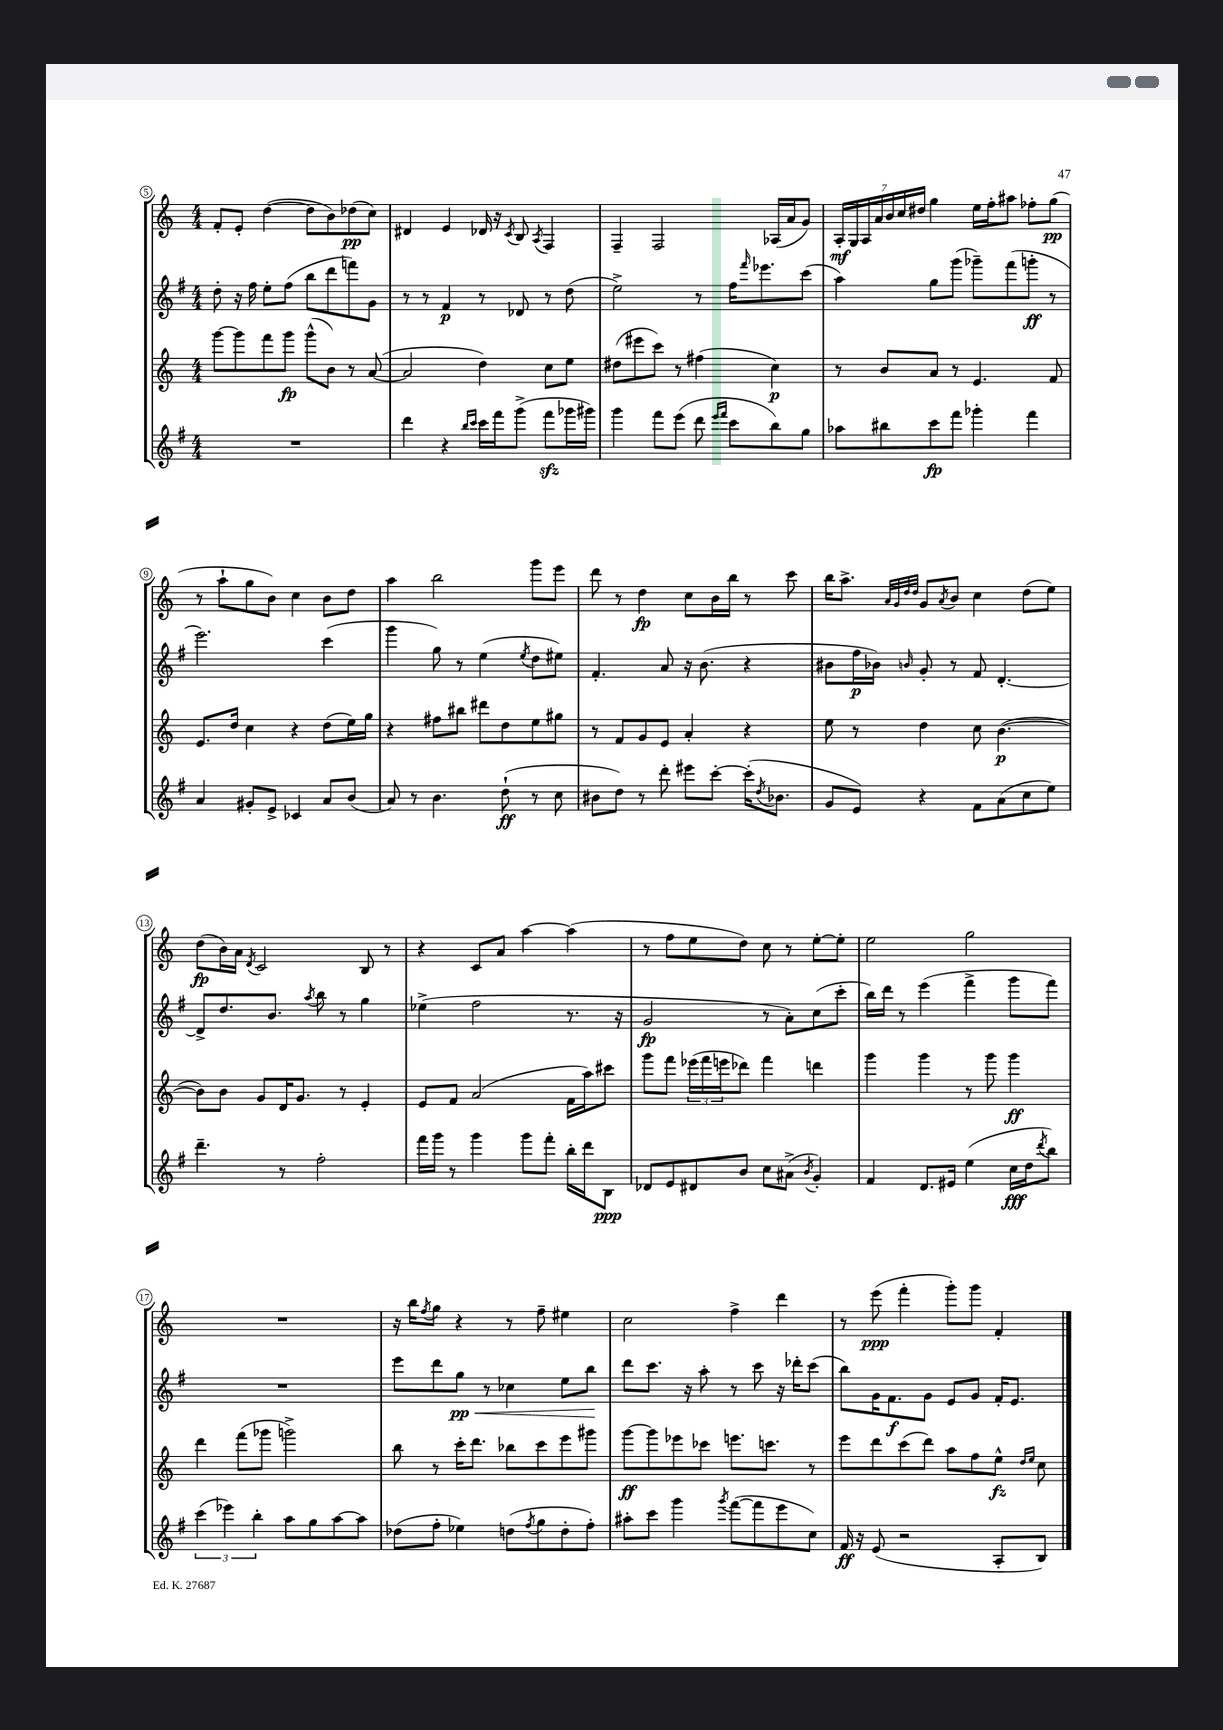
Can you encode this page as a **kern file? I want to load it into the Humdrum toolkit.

**kern	**dynam	**kern	**dynam	**kern	**dynam	**kern	**dynam
*part4	*part4	*part3	*part3	*part2	*part2	*part1	*part1
*staff4	*staff4	*staff3	*staff3	*staff2	*staff2	*staff1	*staff1
*clefG2	*	*clefG2	*	*clefG2	*	*clefG2	*
*k[f#]	*	*k[]	*	*k[f#]	*	*k[]	*
*M4/4	*	*M4/4	*	*M4/4	*	*M4/4	*
=5	=5	=5	=5	=5	=5	=5	=5
1r	.	[8ggg\L	.	8dd'\	.	8f'/L	.
.	.	8ggg\]	.	16r	.	8e'/J	.
.	.	.	.	16ff#\	.	.	.
.	.	8fff\	.	8ee'\L	.	([4dd\	.
.	.	8ggg\J	fp	(8ff#\J	.	.	.
.	.	(8ggg^^\L	.	8bb\L	.	8dd\L]	.
.	.	8b\J)	.	8ddd\	.	8b\)	.
.	.	8r	.	8fffn\)	.	(8dd-X\	pp
.	.	([8a/	.	8g\J	.	8cc\J)	.
=6	=6	=6	=6	=6	=6	=6	=6
4ddd\	.	2a/]	.	8r	.	4d#X/	.
.	.	.	.	8r	.	.	.
4r	.	.	.	4f#/	p	4e/	.
16qqbb/LL	.	.	.	.	.	.	.
16qqccc/JJ	.	.	.	.	.	.	.
16ccc\LL	.	4dd\)	.	8r	.	16d-X/	.
16fff#\J	.	.	.	.	.	16r	.
.	.	.	.	.	.	8qc/	.
(8ggg^\J	.	.	.	8d-X/	.	8B/	.
.	.	.	.	.	.	8qA/	.
8fff#zz\L	.	8cc\L	.	8r	.	4F/	.
16ggg-X\L	.	8ee\J	.	(8dd\	.	.	.
16ggg#X\JJ)	.	.	.	.	.	.	.
=7	=7	=7	=7	=7	=7	=7	=7
4ggg\	.	(8dd#X\L	.	2ee^\)	.	4F~/	.
.	.	8eee#X\	.	.	.	.	.
8fff#\L	.	8ccc\J)	.	.	.	2F/	.
(8eee\J	.	8r	.	.	.	.	.
8ddd\	.	(4ff#X\	.	8r	.	.	.
16qqeee/LL	.	.	.	.	.	.	.
16qqfff#/JJ	.	.	.	.	.	.	.
8ccc\L	.	.	.	16ff#\KL	.	.	.
.	.	.	.	16qqfff#/	.	.	.
.	.	.	.	8.eee-X\	.	.	.
8bb\)	.	4cc\)	p	.	.	(16A-X/LL	.
.	.	.	.	.	.	16a/J	.
8gg\J	.	.	.	(8ccc\J	.	8g/J)	.
=8	=8	=8	=8	=8	=8	=8	=8
8aa-X\L	.	8r	.	4aa\)	.	28A'/LL	mf
.	.	.	.	.	.	28G/	.
.	.	.	.	.	.	28A/	.
.	.	.	.	.	.	28a/	.
8bb#X\	.	8b/L	.	.	.	.	.
.	.	.	.	.	.	28b/	.
.	.	.	.	.	.	28cc/	.
.	.	.	.	.	.	28dd#X/JJ	.
8ccc\	fp	8a/J	.	8gg\L	.	4gg\	.
8fff#\J	.	8r	.	(8ggg\J	.	.	.
4ggg-X'\	.	4.e/	.	8ggg-X~\L)	.	16ee\LL	.
.	.	.	.	.	.	16ff'\J	.
.	.	.	.	(8fff#\	.	8aa#X\J	.
4fff#\	.	.	.	8gggn'\J	ff	8ff-X'\L	.
.	.	8f/	.	8r	.	(8gg\J	pp
!!LO:LB:g=z
=9	=9	=9	=9	=9	=9	=9	=9
4a/	.	8.e/L	.	2.eee\)	.	8r	.
.	.	.	.	.	.	8aa`\L	.
.	.	16dd/Jk	.	.	.	.	.
8g#X'/L	.	4cc\	.	.	.	8gg\	.
8e^/J	.	.	.	.	.	8b\J)	.
4c-X/	.	4r	.	.	.	4cc\	.
8a/L	.	(8dd\L	.	(4ccc\	.	8b\L	.
(8b/J	.	16ee\L)	.	.	.	8dd\J	.
.	.	16gg\JJ	.	.	.	.	.
=10	=10	=10	=10	=10	=10	=10	=10
8a/)	.	4r	.	4ggg\	.	4aa\	.
8r	.	.	.	.	.	.	.
4.b\	.	8ff#X\L	.	8gg\)	.	2bb\	.
.	.	8bb#X\J	.	8r	.	.	.
.	.	8ddd#X\L	.	(4ee\	.	.	.
(8dd`\	ff	8dd\	.	.	.	.	.
.	.	.	.	8qee/	.	.	.
8r	.	8ee\	.	8dd\L	.	8ggg\L	.
8cc\	.	8gg#X\J	.	8ee#X\J)	.	8eee\J	.
=11	=11	=11	=11	=11	=11	=11	=11
8b#X\L	.	8r	.	4.f#'/	.	8ddd\	.
8dd\J)	.	8f/L	.	.	.	8r	.
8r	.	8g/	.	.	.	4dd\	fp
8ddd'\	.	8e/J	.	8a/	.	.	.
8eee#X\L	.	4a'/	.	16r	.	8cc\L	.
.	.	.	.	(8.b\	.	.	.
[8ccc'\J	.	.	.	.	.	16b\L	.
.	.	.	.	.	.	16bb\JJ	.
(16ccc'\KL]	.	4r	.	4r	.	8r	.
8qdd/	.	.	.	.	.	.	.
8.b-X\J	.	.	.	.	.	.	.
.	.	.	.	.	.	8ccc\	.
=12	=12	=12	=12	=12	=12	=12	=12
8g/L	.	8ee\	.	8b#X\L	.	16bb\KL	.
.	.	.	.	.	.	8.aa^\J	.
8e/J)	.	8r	.	16ff#\L	p	.	.
.	.	.	.	16b-X\JJ)	.	.	.
.	.	.	.	.	.	32qqa/LLL	.
.	.	.	.	.	.	32qqg/	.
.	.	.	.	.	.	32qqdd/	.
.	.	.	.	16qqbn/	.	32qqdd/JJJ	.
4r	.	4dd\	.	8g'/	.	8g/L	.
.	.	.	.	.	.	8qa/	.
.	.	.	.	8r	.	8b/J	.
8f#\L	.	8cc\	.	8f#/	.	4cc\	.
(8a\	.	([4.b\	p	[4.d'/	.	.	.
8cc\	.	.	.	.	.	(8dd\L	.
8ee\J)	.	.	.	.	.	8ee\J)	.
!!LO:LB:g=z
=13	=13	=13	=13	=13	=13	=13	=13
4.ddd~\	.	8b\L])	.	8d^/L]	.	(8dd\L	fp
.	.	8b\J	.	8.dd/	.	16b\L)	.
.	.	.	.	.	.	16a\JJ	.
.	.	.	.	.	.	8qd/	.
.	.	8g/L	.	.	.	2c/	.
.	.	.	.	8.b/J	.	.	.
8r	.	16d/K	.	.	.	.	.
.	.	8.g/J	.	.	.	.	.
.	.	.	.	8qaa/	.	.	.
2ff#'\	.	.	.	8bb\	.	.	.
.	.	8r	.	8r	.	.	.
.	.	4e'/	.	4gg\	.	8B/	.
.	.	.	.	.	.	8r	.
=14	=14	=14	=14	=14	=14	=14	=14
16fff#\LL	.	8e/L	.	(4ee-X^\	.	4r	.
16ggg\JJ	.	.	.	.	.	.	.
8r	.	8f/J	.	.	.	.	.
4ggg\	.	(2a/	.	2ff#\	.	8c/L	.
.	.	.	.	.	.	8a/J	.
8ggg\L	.	.	.	.	.	[4aa\	.
8fff#'\J	.	.	.	.	.	.	.
16bb'\LL	.	16f\LL	.	8.r	.	(4aa\]	.
16ddd\J	.	16aa\J)	.	.	.	.	.
8B\J	ppp	8ccc#X\J	.	.	.	.	.
.	.	.	.	16r	.	.	.
=15	=15	=15	=15	=15	=15	=15	=15
8d-X/L	.	8ggg\L	.	2g/	fp	8r	.
8e/	.	8fff\J	.	.	.	8ff\L	.
8d#X/	.	(24eee-X\LL	.	.	.	8ee\	.
.	.	24fff\	.	.	.	.	.
.	.	24eeen\J	.	.	.	.	.
8b/J	.	8ddd-X\J)	.	.	.	8dd\J)	.
8cc\L	.	4fff\	.	8r	.	8cc\	.
(8a#X^\J	.	.	.	8a'\L)	.	8r	.
8qb/	.	.	.	.	.	.	.
4g'/)	.	4dddn\	.	(8cc\	.	[8ee'\L	.
.	.	.	.	8ccc'\J	.	8ee'\J]	.
=16	=16	=16	=16	=16	=16	=16	=16
4f#/	.	4ggg\	.	16bb\LL)	.	2ee\	.
.	.	.	.	16ddd\JJ	.	.	.
.	.	.	.	8r	.	.	.
8.d/L	.	4ggg\	.	(4eee\	.	.	.
16e#X/Jk	.	.	.	.	.	.	.
(4ee\	.	8r	.	4fff#^\	.	2gg\	.
.	.	8ggg\	.	.	.	.	.
16cc\LL	fff	4ggg\	ff	8ggg\L	.	.	.
16dd\J	.	.	.	.	.	.	.
8qddd/	.	.	.	.	.	.	.
8bb\J)	.	.	.	8fff#\J)	.	.	.
!!LO:LB:g=z
=17	=17	=17	=17	=17	=17	=17	=17
(6ccc\	.	4ddd\	.	1r	.	1r	.
6eee-X\)	.	.	.	.	.	.	.
.	.	(8fff\L	.	.	.	.	.
6bb'\	.	.	.	.	.	.	.
.	.	8ggg-X\J	.	.	.	.	.
8aa\L	.	2gggn^\)	.	.	.	.	.
8gg\	.	.	.	.	.	.	.
[8aa\	.	.	.	.	.	.	.
8aa\J]	.	.	.	.	.	.	.
=18	=18	=18	=18	=18	=18	=18	=18
(8dd-X\L	.	8bb\	.	8eee\L	.	16r	.
.	.	.	.	.	.	16bb\KL	.
.	.	.	.	.	.	8qff/	.
8ff#'\J	.	8r	.	8ddd\	.	8gg\J	.
!	!	!	!	!	!LO:HP:b	!	!
4ee-X\)	.	16ccc'\KL	.	8gg\J	< pp	4r	.
.	.	8.ddd\J	.	.	.	.	.
.	.	.	.	8r	.	.	.
(8ddn\L	.	8bb-X\L	.	4cc-X\	.	8r	.
8qff#/	.	.	.	.	.	.	.
8gg\	.	8ccc\	.	.	.	8ff~\	.
8dd'\	.	8eee\	.	8ee\L	.	4ee#X\	.
8ff#'\J)	.	8ggg#X\J	.	8bb\J	.	.	.
.	.	.	.	.	[	.	.
=19	=19	=19	=19	=19	=19	=19	=19
8aa#X'\L	.	[8ggg\L	ff	8ddd\L	.	2cc\	.
8ccc\J	.	8ggg\]	.	8.ccc\J	.	.	.
4ggg\	.	8eee-X\	.	.	.	.	.
.	.	.	.	16r	.	.	.
.	.	8ccc-X\J	.	8aa'\	.	.	.
8qggg/	.	.	.	.	.	.	.
([8fff#\L	.	8.eeen\L	.	8r	.	4ff^\	.
8fff#\]	.	.	.	8ccc\	.	.	.
.	.	8.cccn\J	.	.	.	.	.
8eee\	.	.	.	16r	.	4ddd\	.
.	.	.	.	16ddd-X'\KL	.	.	.
8cc\J)	.	8r	.	(8ccc\J	.	.	.
=20	=20	=20	=20	=20	=20	=20	=20
16f#/	ff	8eee\L	.	8bb\L)	.	8r	.
16r	.	.	.	.	.	.	.
(8e/	.	8ddd\	.	16g\K	.	(8eee\	ppp
.	.	.	.	8.f#\	f	.	.
2r	.	(8ccc\	.	.	.	4fff'\	.
.	.	8ddd\J)	.	8g\J	.	.	.
.	.	8aa\L	.	8e/L	.	8ggg'\L)	.
.	.	8ff\	.	8g/J	.	8ggg\J	.
8A'/L	.	8ee^^\J	fz	16f#'/KL	.	4f'/	.
.	.	.	.	8.e/J	.	.	.
.	.	16qqdd/LL	.	.	.	.	.
.	.	16qqee/JJ	.	.	.	.	.
8B/J)	.	8cc\	.	.	.	.	.
==	==	==	==	==	==	==	==
*-	*-	*-	*-	*-	*-	*-	*-
